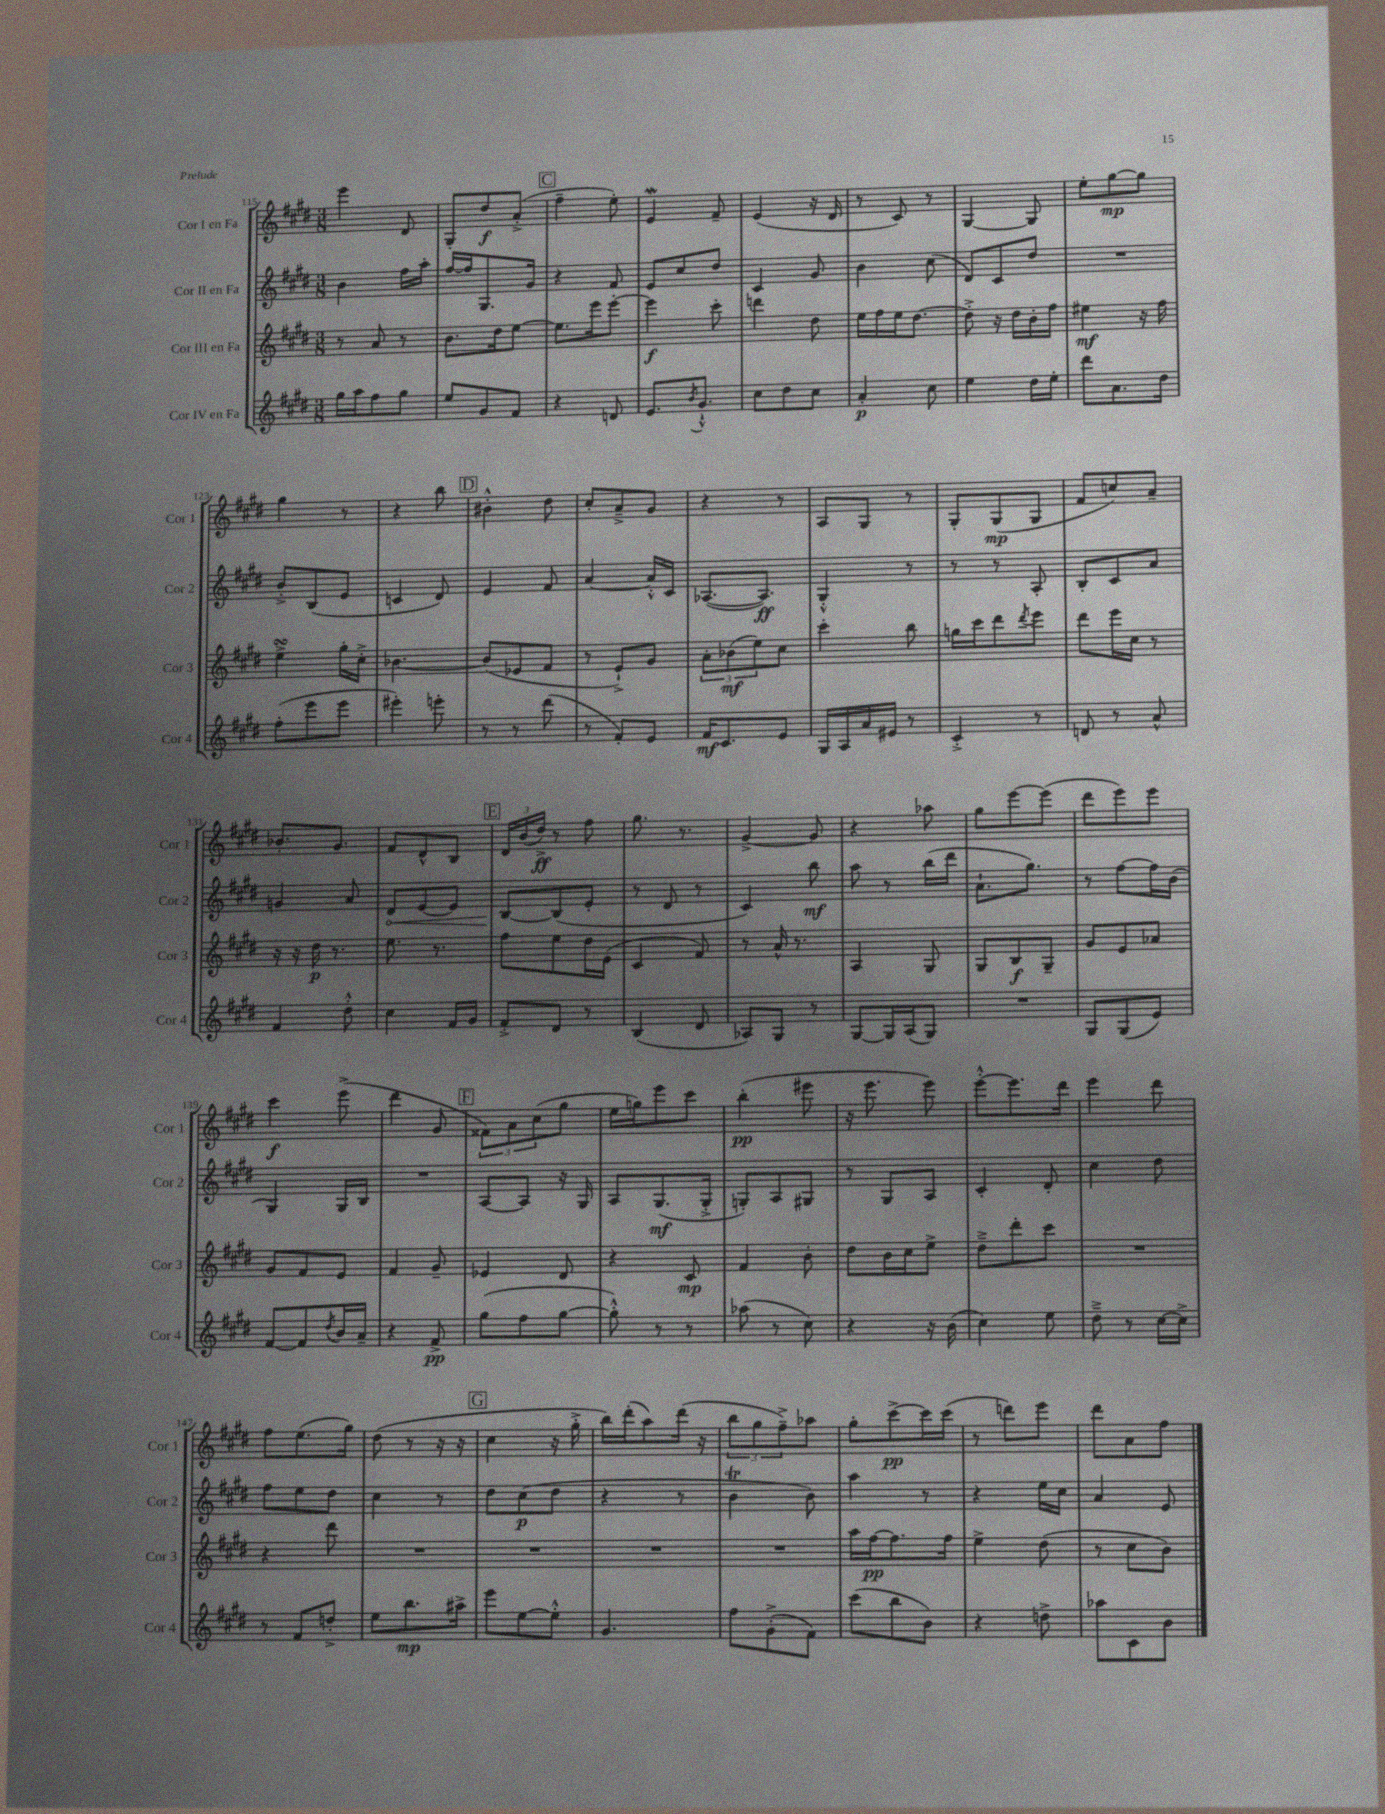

**kern	**kern	**kern	**kern
*staff4	*staff3	*staff2	*staff1
*clefG2	*clefG2	*clefG2	*clefG2
*k[f#c#g#d#]	*k[f#c#g#d#]	*k[f#c#g#d#]	*k[f#c#g#d#]
*M3/8	*M3/8	*M3/8	*M3/8
16gg#	8r	4b	4eee
16aa	.	.	.
8ff#	8a	.	.
8gg#	8r	16ff#	8d#
.	.	16aa'	.
=	=	=	=
8ee	8.b	[16ff#	8G#'
.	.	16ff#]	.
8g#	.	8.G#	8dd#
.	16dd#	.	.
8f#	[8ee	.	(8a'^
.	.	16g#	.
=	=	=	=
4r	8.ee]	4r	4ff#~
.	16eee	.	.
8d	[8eee'	8f#	8ee')
=	=	=	=
8.e	4eee]	8e	4e
.	.	8cc#	.
8qb	.	.	.
8.g#`^^	.	.	.
.	8ccc#'	8dd#	8f#~
=	=	=	=
8cc#	4ddd	4c#	(4e
8dd#	.	.	.
8cc#	8dd#	8g#	16r
.	.	.	16d#
=	=	=	=
4a'	16ee	4b	8r
.	16ff#	.	.
.	16ee	.	8c#)
.	[8.dd#	.	.
8cc#	.	(8cc#	8r
=	=	=	=
4ee	8dd#'^]	8d#)	[4G#
.	16r	8c#	.
.	16dd#	.	.
16dd#	16b'	8dd#	8G#]
16ee'	16ff#	.	.
=	=	=	=
8ddd#	4ee#	4.r	8ee'
8.a	.	.	[8gg#
.	16r	.	8gg#]
16dd#	16ff#	.	.
=	=	=	=
(8ff#'	4ee^	8b'^	4gg#
8eee	.	(8B	.
8eee	16gg#'	8e	8r
.	16cc#'^	.	.
=	=	=	=
4eee#')	[4.b-	4c	4r
8eee'	.	8d#)	8bb
=	=	=	=
8r	(8b-]	4e	4b#'^^
8r	8e-	.	.
(8ddd#	8f#	8f#	8dd#
=	=	=	=
8r	8r	[4a	8cc#'
8f#')	8e`^)	.	8a~^
8e	8g#	16a'^^]	8g#
.	.	16c#	.
=	=	=	=
16f#	12a'	([8.A-	4r
8.c#	.	.	.
.	(12b-	.	.
.	12ee)	.	.
.	.	8.A-])	.
8e	8cc#	.	8r
=	=	=	=
16G#	4ccc#'	4G#'^^	8A
16A	.	.	.
16a	.	.	8G#
16e#	.	.	.
8r	8bb	8r	8r
=	=	=	=
4c#'^	16gg	8r	8G#'
.	16ccc#	.	.
.	8ddd#	8r	(8G#
.	8qddd#	.	.
8r	8eee	8A'	8G#
=	=	=	=
8d	8ddd#	8B'	8f#
8r	16eee	8c#	8cc)
.	16cc#	.	.
8a^^	8r	8a	8a~
=	=	=	=
4f#	16r	4g	8.b-'
.	16r	.	.
.	16dd#	.	.
.	8.r	.	8.g#
8dd#'^^	.	8a	.
=	=	=	=
4cc#	8.ee	8d#	8f#
.	.	[8e	8d#^^
.	8.r	.	.
16f#	.	8e]	8B
16g#	.	.	.
=	=	=	=
8f#'^	8ff#	[8B	24d#
.	.	.	(24b
.	.	.	24dd#^)
8d#	8ee	(8B]	8r
8r	16dd#	8e'	8ff#
.	(16e	.	.
=	=	=	=
(4B	4c#	8r	8.gg#
.	.	8d#	.
.	.	.	8.r
8d#	8f#)	8r	.
=	=	=	=
8A-)	8r	4c#)	[4g#^
8G#	16a^^	.	.
.	8.r	.	.
8r	.	8bb	8g#]
=	=	=	=
[8G#	4A	8aa	4r
16G#]	.	8r	.
(16A	.	.	.
8G#)	8G#	(16bb	8aa-
.	.	16ddd#	.
=	=	=	=
4.r	8G#	8.a`	8gg#
.	8B	.	[8eee
.	.	8.gg#)	.
.	8G#~	.	(8eee]
=	=	=	=
8G#	8g#	8r	8ddd#
(8G#	8e	[8ff#	8eee)
8e)	8a-	16ff#]	8eee
.	.	(16b	.
=	=	=	=
[8f#	8g#	4G#)	4ccc#
8f#]	8f#	.	.
8qdd#	.	.	.
16b	8e	16G#	(8eee^
16a~	.	16B	.
=	=	=	=
4r	4f#	4.r	4ddd#
8f#^	8g#~	.	8g#
=	=	=	=
(8gg#	4e-	[8A	12f##)
.	.	.	12a
8ff#	.	8A]	.
.	.	.	(12cc#
[8gg#	8d#	16r	8gg#
.	.	16G#	.
=	=	=	=
8gg#'^^])	4r	8A	16ee
.	.	.	16gg)
8r	.	(8.G#	8eee
8r	8c#	.	8ccc#
.	.	16G#'^	.
=	=	=	=
(8aa-	4f#	8G')	(4bb'
8r	.	8A	.
8cc#)	8b'	8G#	8eee#
=	=	=	=
4r	8dd#	8r	16r
.	.	.	8.eee
.	16b	8G#	.
.	16cc#	.	.
16r	8ee^	8A	8eee)
(16b	.	.	.
=	=	=	=
4cc#)	8dd#~^	4c#'	[8eee'^^
.	8ddd#'	.	8.eee]
8ee	8ccc#	8d#'	.
.	.	.	16ddd#
=	=	=	=
8dd#~^	4.r	4cc#	4eee
8r	.	.	.
[16cc#	.	8dd#	8ddd#
16cc#^]	.	.	.
=	=	=	=
8r	4r	8ff#	8ff#
8f#	.	8ee	(8.ee
8dd'^	8ddd#	8dd#	.
.	.	.	16gg#)
=	=	=	=
8ee	4.r	4cc#	(8dd#
8.bb	.	.	8r
.	.	8r	16r
16aa#^	.	.	16r
=	=	=	=
8eee	4.r	8dd#	4cc#
[8ee	.	(8cc#	.
8ee'^^]	.	8dd#	16r
.	.	.	16gg#'^
=	=	=	=
4.g#	4.r	4r	16bb)
.	.	.	(16ddd#'
.	.	.	8aa)
.	.	8r	(16ddd#
.	.	.	16r
=	=	=	=
8ff#	4.r	4b	12bb
.	.	.	12gg#
(8g#'^	.	.	.
.	.	.	12ff#~^)
8f#)	.	8b)	8aa-
=	=	=	=
(8ccc#	16aa	4aa	8gg#'
.	[16ff#	.	.
8bb	8.ff#]	.	[8ccc#^
8b)	.	8r	16ccc#]
.	16ff#	.	(16ccc#
=	=	=	=
4r	4ee^	4r	8r
.	.	.	8ddd)
8dd^	(8dd#	16ee	8eee
.	.	16cc#	.
=	=	=	=
8aa-	8r	4a	8ddd#
8c#	8cc#	.	8a
8b	8b)	8e	8ff#
==	==	==	==
*-	*-	*-	*-
